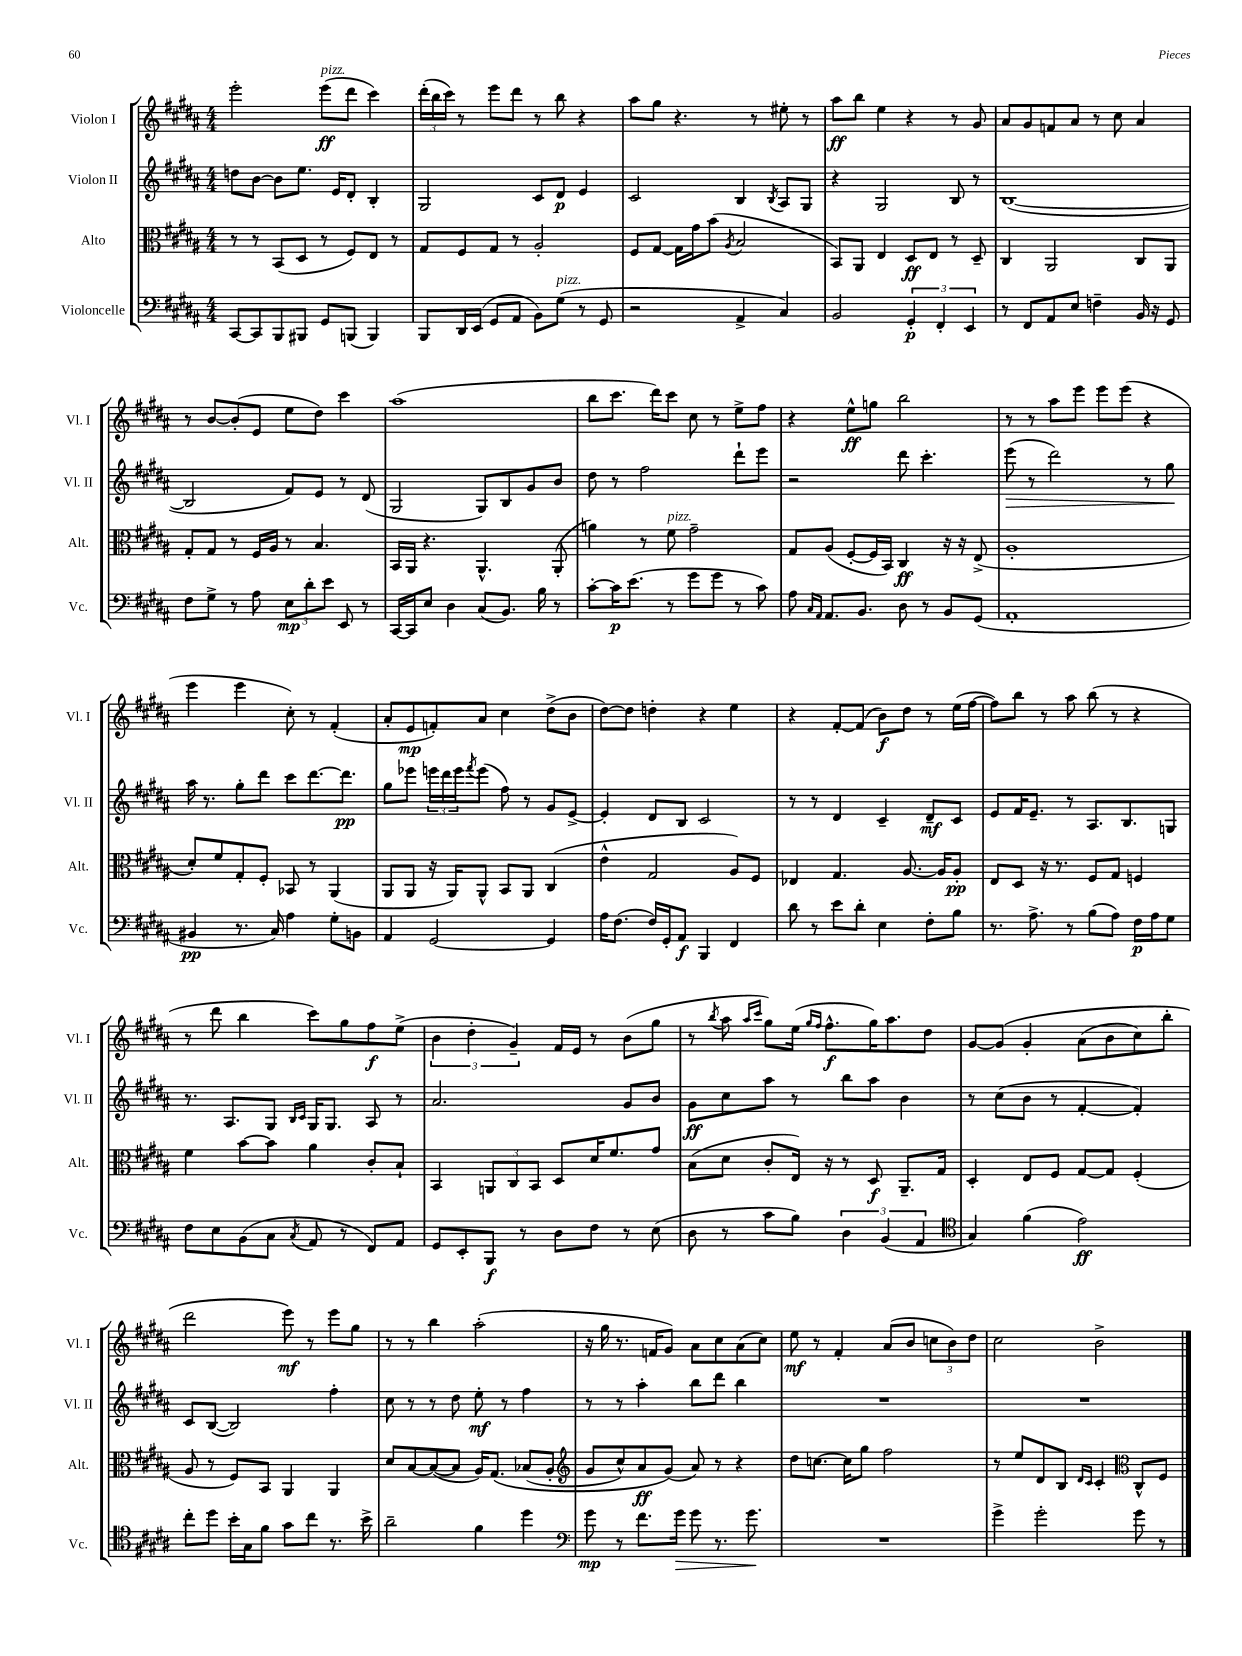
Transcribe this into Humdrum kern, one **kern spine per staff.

**kern	**dynam	**kern	**dynam	**kern	**dynam	**kern	**dynam
*part4	*part4	*part3	*part3	*part2	*part2	*part1	*part1
*staff4	*staff4	*staff3	*staff3	*staff2	*staff2	*staff1	*staff1
*I"Violoncelle	*	*I"Alto	*	*I"Violon II	*	*I"Violon I	*
*I'Vc.	*	*I'Alt.	*	*I'Vl. II	*	*I'Vl. I	*
*clefF4	*	*clefC3	*	*clefG2	*	*clefG2	*
*k[f#c#g#d#a#]	*	*k[f#c#g#d#a#]	*	*k[f#c#g#d#a#]	*	*k[f#c#g#d#a#]	*
*M4/4	*	*M4/4	*	*M4/4	*	*M4/4	*
=6	=6	=6	=6	=6	=6	=6	=6
[8CC#/L	.	8r	.	8ddn\L	.	2eee'\	.
8CC#/]	.	8r	.	[8b\J	.	.	.
8BBB/	.	(8BB/L	.	8b\L]	.	.	.
8BBB#X/J	.	8D#/J	.	8.ee\J	.	.	.
!	!	!	!	!	!	!LO:TX:a:i:t=pizz.	!
8GG#/L	.	8r	.	.	.	(8eee\L	ff
.	.	.	.	16e/KL	.	.	.
(8BBBn/J	.	8F#/L)	.	8d#'/J	.	8ddd#\J	.
4BBB/)	.	8E/J	.	4B'/	.	4ccc#\)	.
.	.	8r	.	.	.	.	.
=7	=7	=7	=7	=7	=7	=7	=7
8BBB/L	.	8G#/L	.	2G#/	.	(24ddd#'\LL	.
.	.	.	.	.	.	24bb\	.
.	.	.	.	.	.	24ccc#\JJ)	.
16DD#/L	.	8F#/	.	.	.	8r	.
(16EE/JJ	.	.	.	.	.	.	.
8GG#/L	.	8G#/J	.	.	.	8eee\L	.
8AA#/J	.	8r	.	.	.	8ddd#\J	.
8BB\L)	.	2A#'/	.	8c#/L	.	8r	.
!LO:TX:a:i:t=pizz.	!	!	!	!	!	!	!
(8G#\J	.	.	.	8d#/J	p	8bb\	.
8r	.	.	.	4e/	.	4r	.
8GG#/	.	.	.	.	.	.	.
=8	=8	=8	=8	=8	=8	=8	=8
2r	.	8F#/L	.	2c#/	.	8aa#\L	.
.	.	[8G#/J	.	.	.	8gg#\J	.
.	.	16G#\LL]	.	.	.	4.r	.
.	.	16g#\J	.	.	.	.	.
.	.	(8b\J	.	.	.	.	.
.	.	8qA#/	.	.	.	.	.
4AA#^/	.	2B/	.	4B/	.	.	.
.	.	.	.	.	.	8r	.
.	.	.	.	8qB/	.	.	.
4C#/)	.	.	.	8A#/L	.	8ee#X'\	.
.	.	.	.	8G#/J	.	8r	.
=9	=9	=9	=9	=9	=9	=9	=9
2BB/	.	8BB/L)	.	4r	.	8aa#\L	ff
.	.	8AA#/J	.	.	.	8bb\J	.
.	.	4E/	.	2G#/	.	4ee\	.
6GG#'/	p	8D#/L	ff	.	.	4r	.
.	.	8E/J	.	.	.	.	.
6FF#'/	.	.	.	.	.	.	.
.	.	8r	.	8B/	.	8r	.
6EE/	.	.	.	.	.	.	.
.	.	8D#~/	.	8r	.	8g#/	.
=10	=10	=10	=10	=10	=10	=10	=10
8r	.	4C#/	.	([1B	.	8a#/L	.
8FF#/L	.	.	.	.	.	8g#/	.
8AA#/	.	2AA#/	.	.	.	8fn/	.
8E/J	.	.	.	.	.	8a#/J	.
4Fn~\	.	.	.	.	.	8r	.
.	.	.	.	.	.	8cc#\	.
16BB/	.	8C#/L	.	.	.	4a#/	.
16r	.	.	.	.	.	.	.
8GG#/	.	8AA#/J	.	.	.	.	.
!!LO:LB:g=z
=11	=11	=11	=11	=11	=11	=11	=11
8F#\L	.	8G#'/L	.	2B/]	.	8r	.
8G#^\J	.	8G#/J	.	.	.	[8b/L	.
8r	.	8r	.	.	.	(8b'/]	.
8A#\	.	16F#/LL	.	.	.	8e/J	.
.	.	16A#/JJ	.	.	.	.	.
12E\L	mp	8r	.	8f#/L)	.	8ee\L	.
12d#'\	.	.	.	.	.	.	.
.	.	4.B/	.	8e/J	.	8dd#\J)	.
12e\J	.	.	.	.	.	.	.
8EE/	.	.	.	8r	.	4ccc#\	.
8r	.	.	.	(8d#/	.	.	.
=12	=12	=12	=12	=12	=12	=12	=12
[16CC#/LL	.	16BB/LL	.	2G#/	.	(1aa#	.
16CC#/J]	.	16AA#/JJ	.	.	.	.	.
8E/J	.	4.r	.	.	.	.	.
4D#\	.	.	.	.	.	.	.
(8C#/L	.	4.AA#^^/	.	8G#/L)	.	.	.
8.BB/J)	.	.	.	8B/	.	.	.
.	.	.	.	8g#/	.	.	.
16B\	.	.	.	.	.	.	.
8r	.	(8AA#'/	.	8b/J	.	.	.
=13	=13	=13	=13	=13	=13	=13	=13
[8c#'\L	.	4an\)	.	8dd#\	.	8bb\L	.
16c#\K]	p	.	.	8r	.	8.ccc#\J	.
(8.e\J	.	.	.	.	.	.	.
.	.	8r	.	2ff#\	.	.	.
.	.	.	.	.	.	16ddd#\KL)	.
!	!	!LO:TX:a:i:t=pizz.	!	!	!	!	!
8r	.	8f#\	.	.	.	8ccc#\J	.
8g#\L	.	2g#~\	.	.	.	8cc#\	.
8g#\J	.	.	.	.	.	8r	.
8r	.	.	.	8ddd#`\L	.	8ee^\L	.
8c#\)	.	.	.	8eee\J	.	8ff#\J	.
=14	=14	=14	=14	=14	=14	=14	=14
8A#\	.	8G#/L	.	2r	.	4r	.
16qqC#/LL	.	.	.	.	.	.	.
16qqAA#/JJ	.	.	.	.	.	.	.
8.AA#/L	.	(8A#/J	.	.	.	.	.
.	.	[8F#'/L	.	.	.	8ee^^\L	ff
8.BB/J	.	.	.	.	.	.	.
.	.	16F#/L]	.	.	.	8ggn\J	.
.	.	16BB/JJ)	.	.	.	.	.
8D#\	.	4C#/	ff	8ddd#\	.	2bb\	.
8r	.	.	.	4.ccc#'\	.	.	.
8BB/L	.	16r	.	.	.	.	.
.	.	16r	.	.	.	.	.
(8GG#/J	.	(8E^/	.	.	.	.	.
=15	=15	=15	=15	=15	=15	=15	=15
!	!	!	!	!	!LO:HP:b	!	!
1AA#'	.	1A#'	.	(8eee\	>	8r	.
.	.	.	.	8r	.	8r	.
.	.	.	.	2ddd#\)	.	8aa#\L	.
.	.	.	.	.	.	8eee\J	.
.	.	.	.	.	.	8eee\L	.
.	.	.	.	.	.	(8eee\J	.
.	.	.	.	8r	.	4r	.
.	.	.	.	8gg#\	.	.	.
.	.	.	.	.	]	.	.
!!LO:LB:g=z
=16	=16	=16	=16	=16	=16	=16	=16
4BB#X/	pp	8d#'/L)	.	16aa#\	.	4eee\	.
.	.	.	.	8.r	.	.	.
.	.	8f#/	.	.	.	.	.
8.r	.	8G#'/	.	8gg#'\L	.	4eee\	.
.	.	8F#'/J	.	8ddd#\J	.	.	.
16C#/)	.	.	.	.	.	.	.
4A#\	.	8BB-X/	.	8ccc#\L	.	8cc#'\)	.
.	.	8r	.	[8.ddd#\	.	8r	.
8G#'\L	.	(4AA#/	.	.	.	(4f#'/	.
.	.	.	.	8.ddd#\J]	pp	.	.
8BBn\J	.	.	.	.	.	.	.
=17	=17	=17	=17	=17	=17	=17	=17
4AA#/	.	8AA#/L	.	8gg#\L	.	8a#'/L	.
.	.	8AA#/J	.	8eee-X\J	.	8e/	mp
[2GG#/	.	16r	.	24eeen\LL	.	8fn'/)	.
.	.	.	.	24ddd#\	.	.	.
.	.	16AA#/KL)	.	.	.	.	.
.	.	.	.	24eee\J	.	.	.
.	.	.	.	8qfff#/	.	.	.
.	.	8AA#^^/J	.	(8eee\J	.	8a#/J	.
.	.	8BB/L	.	8ff#\)	.	4cc#\	.
.	.	8AA#/J	.	8r	.	.	.
4GG#/]	.	(4C#/	.	8g#/L	.	(8dd#^\L	.
.	.	.	.	[8e^/J	.	8b\J	.
=18	=18	=18	=18	=18	=18	=18	=18
16A#\KL	.	4e^^\	.	4e'/]	.	[8dd#\L)	.
(8.F#\J	.	.	.	.	.	.	.
.	.	.	.	.	.	8dd#\J]	.
16F#/LL)	.	2G#/	.	8d#/L	.	4ddn'\	.
16GG#'/J	.	.	.	.	.	.	.
8AA#/J	f	.	.	8B/J	.	.	.
4BBB/	.	.	.	2c#/	.	4r	.
4FF#/	.	8A#/L)	.	.	.	4ee\	.
.	.	8F#/J	.	.	.	.	.
=19	=19	=19	=19	=19	=19	=19	=19
8d#\	.	4E-X/	.	8r	.	4r	.
8r	.	.	.	8r	.	.	.
8e\L	.	4.G#/	.	4d#/	.	[8f#'/L	.
8d#'\J	.	.	.	.	.	(8f#/J]	.
4E\	.	.	.	4c#~/	.	8b\L)	f
.	.	[8.A#/	.	.	.	8dd#\J	.
8F#'\L	.	.	.	8d#~/L	mf	8r	.
.	.	16A#/KL]	.	.	.	.	.
8B\J	.	8A#'/J	pp	8c#/J	.	(16ee\LL	.
.	.	.	.	.	.	[16ff#\JJ	.
=20	=20	=20	=20	=20	=20	=20	=20
8.r	.	8E/L	.	8e/L	.	8ff#\L])	.
.	.	8D#/J	.	16f#/K	.	8bb\J	.
8.A#^\	.	.	.	8.e~/J	.	.	.
.	.	16r	.	.	.	8r	.
.	.	8.r	.	.	.	.	.
8r	.	.	.	8r	.	8aa#\	.
(8B\L	.	8F#/L	.	8.A#/L	.	(8bb\	.
8A#\J)	.	8G#/J	.	.	.	8r	.
.	.	.	.	8.B/	.	.	.
16F#\LL	p	4Fn/	.	.	.	4r	.
16A#\J	.	.	.	.	.	.	.
8G#\J	.	.	.	8Gn/J	.	.	.
!!LO:LB:g=z
=21	=21	=21	=21	=21	=21	=21	=21
8F#\L	.	4f#\	.	8.r	.	8r	.
8E\	.	.	.	.	.	8ddd#\	.
.	.	.	.	8.A#/L	.	.	.
(8BB\	.	[8b\L	.	.	.	4bb\	.
8C#\J	.	8b\J]	.	8G#/J	.	.	.
.	.	.	.	16qqB/LL	.	.	.
8qC#/	.	.	.	16qqc#/JJ	.	.	.
8AA#/	.	4a#\	.	16G#/KL	.	8ccc#\L)	.
.	.	.	.	8.G#/J	.	.	.
8r	.	.	.	.	.	8gg#\	.
8FF#/L)	.	8c#'/L	.	8A#/	.	8ff#\	f
8AA#/J	.	8B`/J	.	8r	.	(8ee^\J	.
=22	=22	=22	=22	=22	=22	=22	=22
8GG#/L	.	4BB/	.	2.a#/	.	6b\	.
8EE'/	.	.	.	.	.	.	.
.	.	.	.	.	.	6dd#'\	.
8BBB/J	f	12AAn/L	.	.	.	.	.
.	.	12C#/	.	.	.	6g#~/)	.
8r	.	.	.	.	.	.	.
.	.	12BB/J	.	.	.	.	.
8D#\L	.	8D#/L	.	.	.	16f#/LL	.
.	.	.	.	.	.	16e/JJ	.
8F#\J	.	16d#/K	.	.	.	8r	.
.	.	8.f#/	.	.	.	.	.
8r	.	.	.	8g#/L	.	(8b\L	.
(8E\	.	8g#/J	.	8b/J	.	8gg#\J	.
=23	=23	=23	=23	=23	=23	=23	=23
8D#\	.	(8B\L	.	8g#\L	ff	8r	.
.	.	.	.	.	.	8qbb/	.
8r	.	8d#\J	.	8cc#\	.	8aa#\	.
.	.	.	.	.	.	16qqaa#/LL	.
.	.	.	.	.	.	16qqccc#/JJ	.
8c#\L	.	8c#'/L	.	8aa#\J	.	8gg#\L)	.
8B\J)	.	16E/Jk)	.	8r	.	(16ee\Jk	.
.	.	.	.	.	.	16qqgg#/LL	.
.	.	.	.	.	.	16qqff#/JJ	.
.	.	16r	.	.	.	8.ff#^^\L	f
6D#\	.	8r	.	8bb\L	.	.	.
.	.	8D#/	f	8aa#\J	.	16gg#\K)	.
(6BB/	.	.	.	.	.	.	.
.	.	.	.	.	.	8.aa#\	.
.	.	8.AA#~/L	.	4b\	.	.	.
6AA#/	.	.	.	.	.	.	.
.	.	.	.	.	.	8dd#\J	.
.	.	16G#/Jk	.	.	.	.	.
=24	=24	=24	=24	=24	=24	=24	=24
*clefC4	*	*	*	*	*	*	*
4G#/)	.	4D#'/	.	8r	.	[8g#/L	.
.	.	.	.	(8cc#\L	.	(8g#/J]	.
(4f#\	.	8E/L	.	8b\J	.	4g#'/	.
.	.	8F#/J	.	8r	.	.	.
2e\)	ff	[8G#/L	.	[4f#'/	.	(8a#\L	.
.	.	8G#/J]	.	.	.	8b\	.
.	.	(4F#'/	.	4f#'/])	.	8cc#\)	.
.	.	.	.	.	.	8bb'\J	.
!!LO:LB:g=z
=25	=25	=25	=25	=25	=25	=25	=25
8cc#'\L	.	8A#/	.	8c#/L	.	2ddd#\	.
8dd#\J	.	8r	.	([8B/J	.	.	.
16b'\LL	.	8F#/L)	.	2B/])	.	.	.
16G#\J	.	.	.	.	.	.	.
8f#\J	.	8BB/J	.	.	.	.	.
8g#\L	.	4AA#/	.	.	.	8eee\)	mf
8cc#\J	.	.	.	.	.	8r	.
8.r	.	4AA#/	.	4ff#'\	.	8eee\L	.
.	.	.	.	.	.	8gg#\J	.
16b^\	.	.	.	.	.	.	.
=26	=26	=26	=26	=26	=26	=26	=26
2a#~\	.	8d#/L	.	8cc#\	.	8r	.
.	.	[8B/	.	8r	.	8r	.
.	.	(8B/_	.	8r	.	4bb\	.
.	.	8B/J]	.	8dd#\	.	.	.
4f#\	.	16A#/KL)	.	8ee'\	mf	(2aa#'\	.
.	.	(8.G#/J	.	.	.	.	.
.	.	.	.	8r	.	.	.
4dd#\	.	(8B-X/L	.	4ff#\	.	.	.
.	.	8A#'/J	.	.	.	.	.
=27	=27	=27	=27	=27	=27	=27	=27
*clefF4	*	*clefG2	*	*	*	*	*
8g#\	mp	8g#/L	.	8r	.	16r	.
.	.	.	.	.	.	16gg#\	.
8r	.	8cc#^^/)	.	8r	.	8.r	.
8.f#\L	.	8a#/	ff	4aa#'\	.	.	.
.	.	.	.	.	.	16fn/KL	.
.	.	(8g#/J)	.	.	.	8g#/J)	.
!	!LO:HP:b	!	!	!	!	!	!
16g#\Jk	>	.	.	.	.	.	.
8g#\	.	8a#/)	.	8bb\L	.	8a#\L	.
8.r	.	8r	.	8ddd#\J	.	8cc#\	.
.	.	4r	.	4bb\	.	(8a#\	.
8.g#\	.	.	.	.	.	.	.
.	.	.	.	.	.	8cc#\J)	.
.	]	.	.	.	.	.	.
=28	=28	=28	=28	=28	=28	=28	=28
1r	.	8dd#\L	.	1r	.	8ee\	mf
.	.	[8.ccn\J	.	.	.	8r	.
.	.	.	.	.	.	4f#'/	.
.	.	16cc\KL]	.	.	.	.	.
.	.	8gg#\J	.	.	.	.	.
.	.	2ff#\	.	.	.	(8a#/L	.
.	.	.	.	.	.	8b/J	.
.	.	.	.	.	.	12ccn\L	.
.	.	.	.	.	.	12b\)	.
.	.	.	.	.	.	12dd#\J	.
=29	=29	=29	=29	=29	=29	=29	=29
4g#^\	.	8r	.	1r	.	2cc#\	.
.	.	8ee/L	.	.	.	.	.
2g#'\	.	8d#/	.	.	.	.	.
.	.	8B/J	.	.	.	.	.
.	.	16qqd#/LL	.	.	.	.	.
.	.	16qqc#/JJ	.	.	.	.	.
.	.	4c#'/	.	.	.	2b^\	.
*	*	*clefC3	*	*	*	*	*
8g#\	.	8C#^^/L	.	.	.	.	.
8r	.	8F#/J	.	.	.	.	.
==	==	==	==	==	==	==	==
*-	*-	*-	*-	*-	*-	*-	*-
